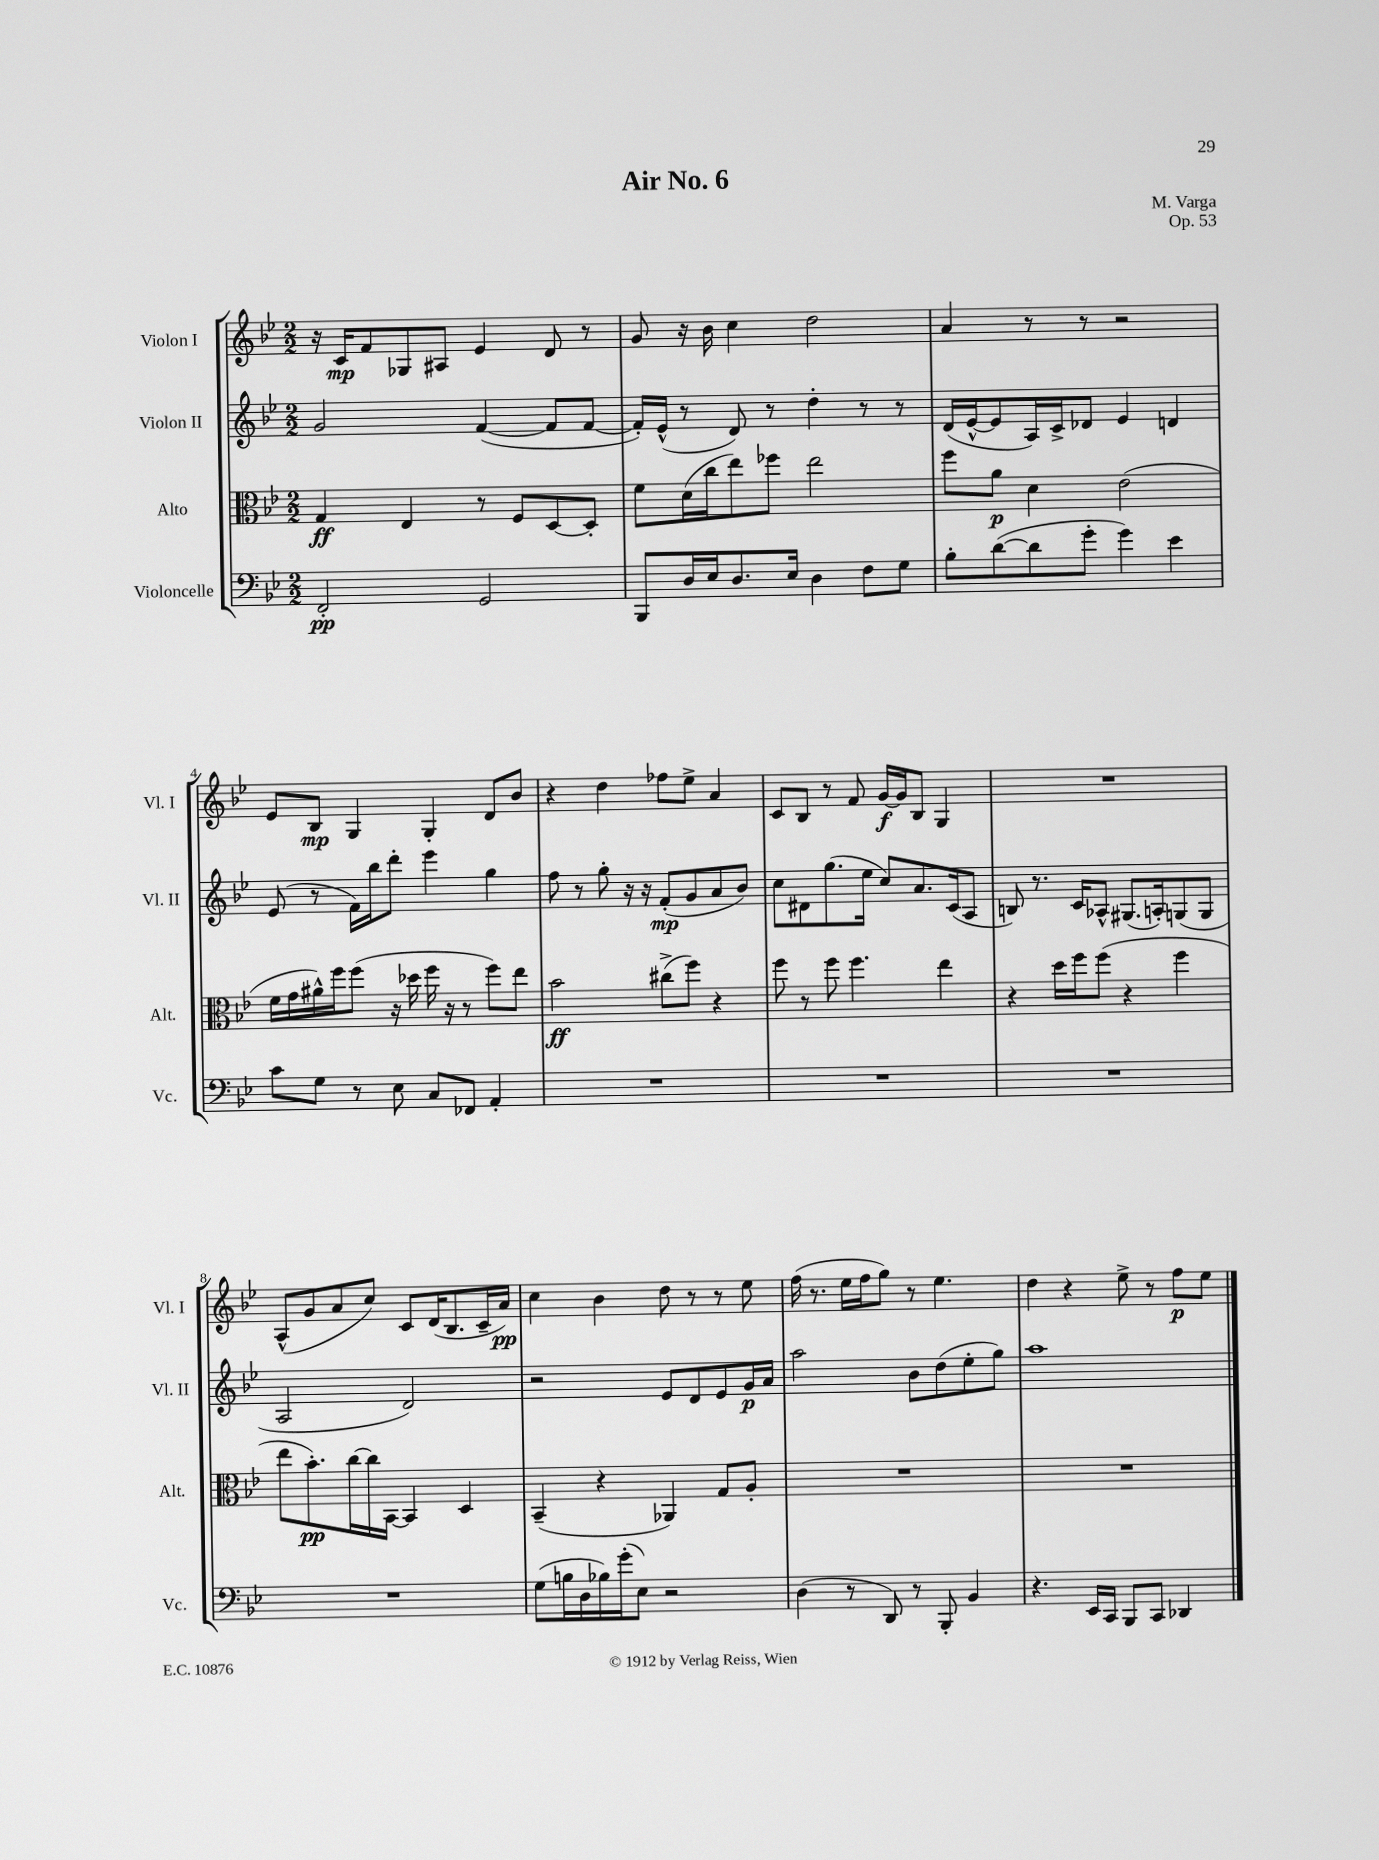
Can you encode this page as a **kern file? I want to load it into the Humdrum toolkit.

**kern	**kern	**kern	**kern
*staff4	*staff3	*staff2	*staff1
*clefF4	*clefC3	*clefG2	*clefG2
*k[b-e-]	*k[b-e-]	*k[b-e-]	*k[b-e-]
*M2/2	*M2/2	*M2/2	*M2/2
2FF'/	4G/	2g/	16r
.	.	.	16c/LK
.	.	.	8f/
.	4E-/	.	8G-/
.	.	.	8A#/J
2GG/	8r	([4f/	4e-/
.	8F/L	.	.
.	[8D/	8f/]L	8d/
.	8D'/]J	[8f/J	8r
=	=	=	=
8BBB-/L	8f\L	16f'/]LL)	8g/
.	.	(16e-^^/JJ	.
16D/L	(16d\L	8r	16r
16E-/J	16cc\J	.	16b-\
8.D/	8ee-\)	8d/)	4cc\
.	8ff-\J	8r	.
16E-/Jk	.	.	.
4D\	2ee-\	4dd'\	2dd\
8F\L	.	8r	.
8G\J	.	8r	.
=	=	=	=
8B-'\L	8ff\L	(16d/LL	4a/
.	.	[16e-^^/J	.
([8d\	8a\J	8e-/]	.
8d\]	4d\	16A/L)	8r
.	.	16c^/J	.
8g'\J	.	8d-/J	8r
4g\)	(2e-\	4e-/	2r
4e-\	.	4d/	.
=	=	=	=
8c\L	16f\LL	(8e-/	8e-/L
.	16g\	.	.
8G\J	16a#^^\)	8r	8B-/J
.	16ff\J	.	.
8r	(8ff\J	16f\LL)	4G/
.	.	16bb-\J	.
8E-\	16r	8ddd'\J	.
.	16dd-\	.	.
8C/L	16ff\	4eee-\	4G'/
.	16r	.	.
8FF-/J	8r	.	.
4AA'/	8ff\L)	4gg\	8d/L
.	8ee-\J	.	8b-/J
=	=	=	=
1r	2b-\	8ff\	4r
.	.	8r	.
.	.	8gg'\	4dd\
.	.	16r	.
.	.	16r	.
.	(8cc#^\L	(8f'/L	8ff-\L
.	8ff\J)	8g/	8ee-^\J
.	4r	8a/	4a/
.	.	8b-/J)	.
=	=	=	=
1r	8ff\	8cc\L	8c/L
.	8r	8d#\	8B-/J
.	8ff\	(8.gg\	8r
.	4.ff\	.	8f/
.	.	16ee-\Jk	.
.	.	8cc/L)	[16g/LL
.	.	.	16g/]J
.	.	8.a/	8B-/J
.	4ee-\	.	4G/
.	.	(16c/k	.
.	.	8A/J	.
=	=	=	=
1r	4r	8B/)	1r
.	.	8.r	.
.	16dd\LL	.	.
.	16ff\J	16c/LK	.
.	(8ff\J	8A-^^/J	.
.	4r	(8.G#/L	.
.	.	16A'/k)	.
.	4ff\	(8G/	.
.	.	8G/J	.
=	=	=	=
1r	8ee-\L	2A/	(8A^^/L
.	8.b-'\)	.	8g/
.	.	.	8a/
.	[16cc\L	.	.
.	16cc\]	.	8cc/J)
.	[16BB-\JJ	.	.
.	4BB-/]	2d/)	8c/L
.	.	.	(16d/K
.	.	.	8.B-/
.	4D/	.	.
.	.	.	16c~/L
.	.	.	16a/JJ)
=	=	=	=
(8G\L	(4BB-~/	2r	4cc\
16B\L	.	.	.
16D\	.	.	.
16B-\)	4r	.	4b-\
(16g'\J	.	.	.
8E-\J)	.	.	.
2r	4AA-/)	8e-/L	8dd\
.	.	8d/	8r
.	8G/L	8e-/	8r
.	8A'/J	16g/L	8ee-\
.	.	16a/JJ	.
=	=	=	=
(4D\	1r	2aa\	(16ff\
.	.	.	8.r
8r	.	.	16ee-\LL
.	.	.	16ff\J
8DD/)	.	.	8gg\J)
8r	.	8b-\L	8r
8BBB-'/	.	(8dd\	4.ee-\
4BB-/	.	8ee-'\	.
.	.	8gg\J)	.
=	=	=	=
4.r	1r	1aa	4dd\
.	.	.	4r
16EE-/LL	.	.	.
16CC/JJ	.	.	.
8BBB-/L	.	.	8ee-^\
8CC/J	.	.	8r
4DD-/	.	.	8ff\L
.	.	.	8ee-\J
==	==	==	==
*-	*-	*-	*-
